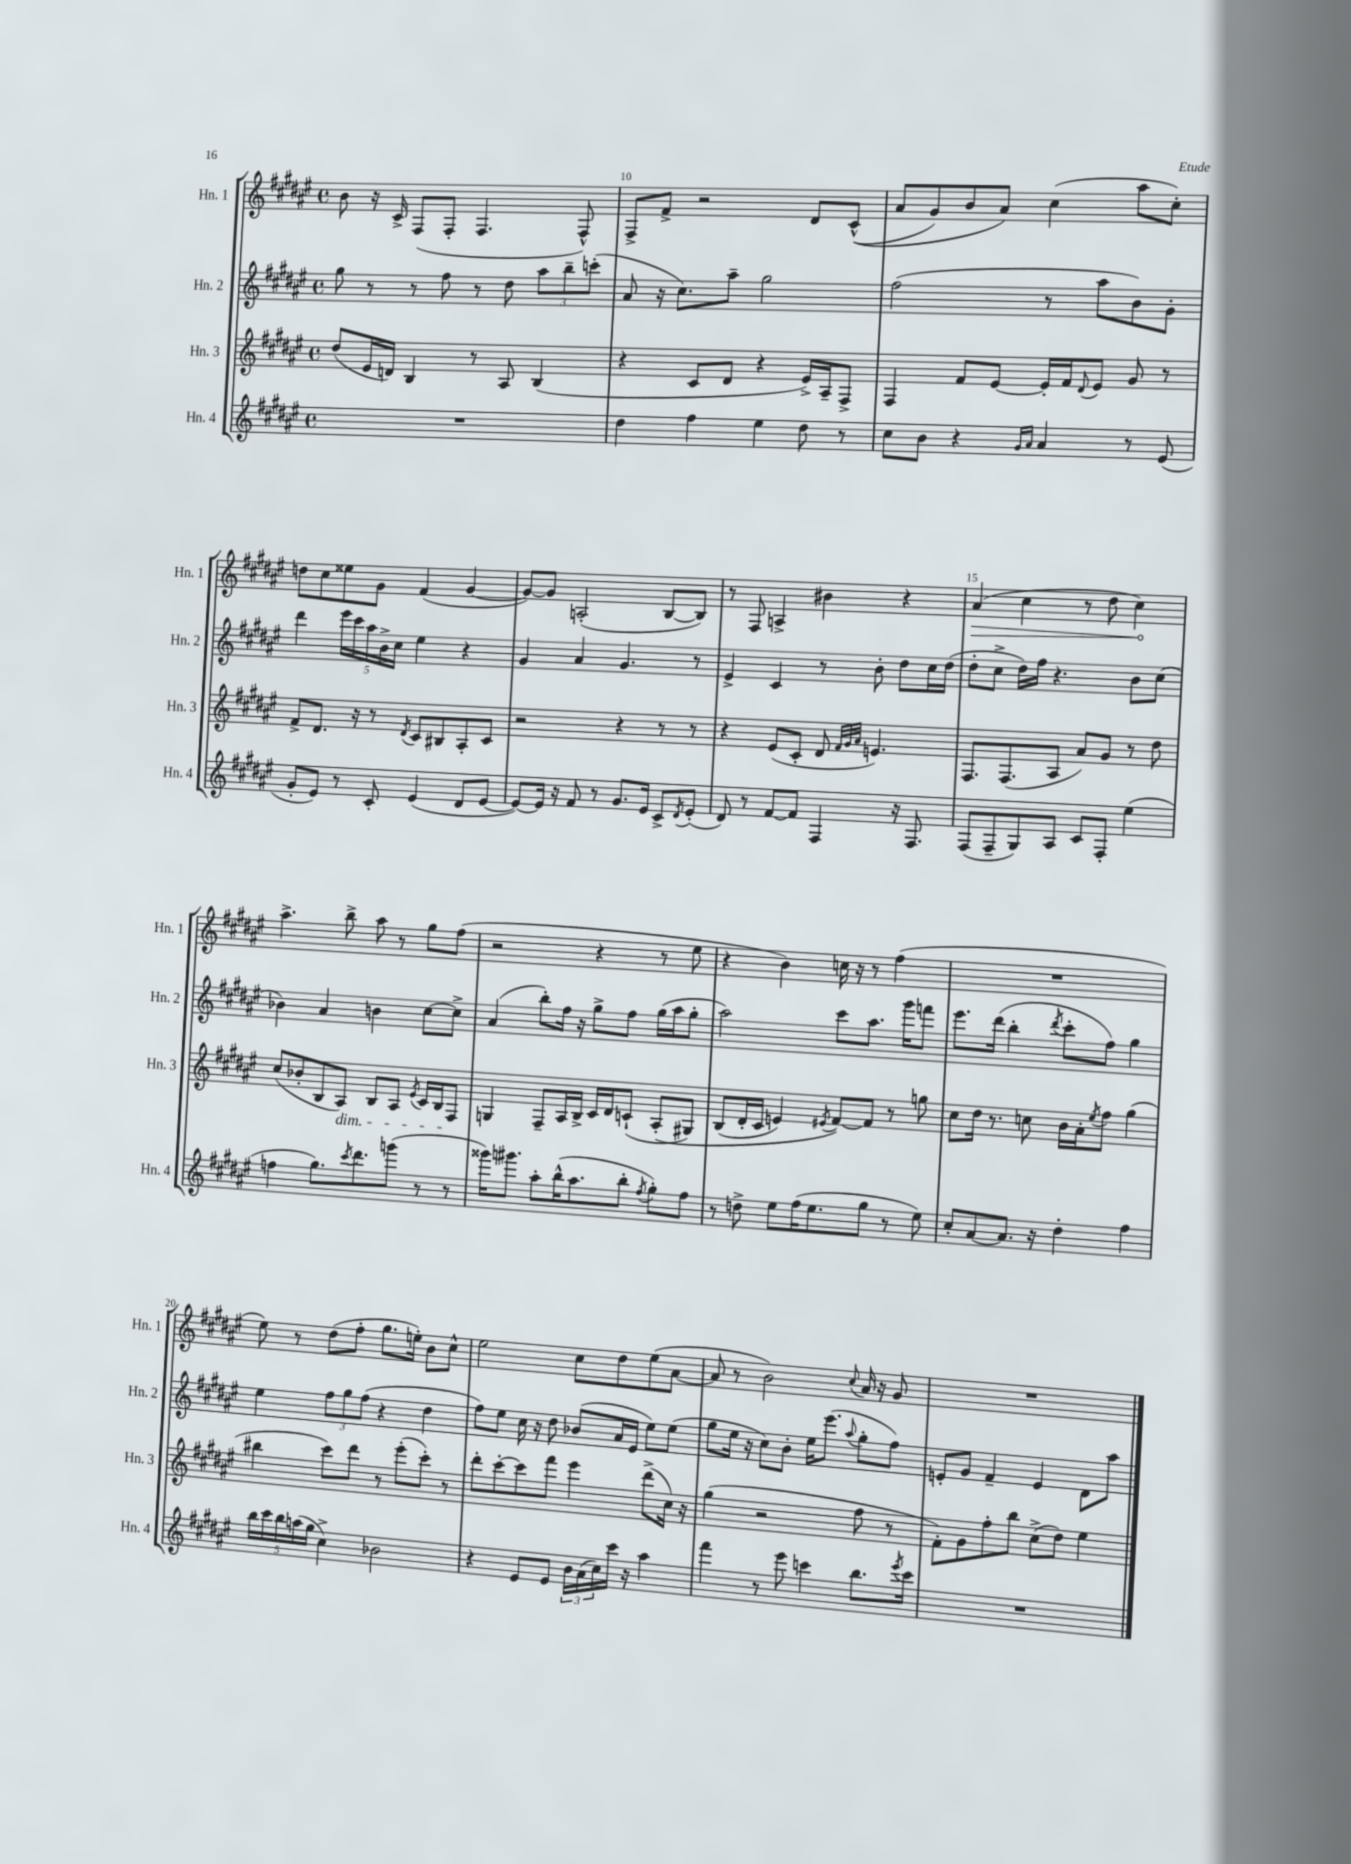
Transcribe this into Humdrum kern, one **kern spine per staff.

**kern	**kern	**kern	**kern
*staff4	*staff3	*staff2	*staff1
*clefG2	*clefG2	*clefG2	*clefG2
*k[f#c#g#d#a#e#]	*k[f#c#g#d#a#e#]	*k[f#c#g#d#a#e#]	*k[f#c#g#d#a#e#]
*M4/4	*M4/4	*M4/4	*M4/4
*met(c)	*met(c)	*met(c)	*met(c)
1r	(8dd#	8gg#	8b
.	16e#	8r	16r
.	16d)	.	16c#^
.	4B	8r	(8F#
.	.	8ff#	8F#'
.	8r	8r	4.F#
.	8A#	8dd#	.
.	(4B	12aa#	.
.	.	12bb~	.
.	.	.	8F#^^)
.	.	(12ccc'	.
=	=	=	=
4dd#	4r	8a#	8F#^
.	.	16r	8f#^
.	.	8.cc#)	.
4ff#	8c#	.	2r
.	8d#	8aa#~	.
4ee#	4r	2gg#	.
8dd#	16e#^)	.	8d#
.	16A#~	.	.
8r	8F#^	.	&((8c#^^
=	=	=	=
8cc#	4F#	(2ff#	8a#
8b	.	.	8g#)
4r	8f#	.	8b
.	[8e#	.	8a#&)
16qqg#	.	.	.
16qqa#	.	.	.
4a#	16e#']	8r	(4cc#
.	16f#	.	.
.	8qqd#	.	.
.	8e#	8aa#	.
8r	8g#	8b)	8aa#
(8e#	8r	8g#'	8cc#')
=	=	=	=
8g#'	8f#^	4ddd#	8dd
8e#)	8.d#	.	8cc#
8r	.	20eee#	8ee##
.	.	20ccc#	.
.	16r	.	.
.	.	20aa#	.
8c#'	8r	.	8g#
.	.	20b^	.
.	.	20cc#	.
.	8qd#	.	.
(4e#	8c#	4ee#	(4f#
.	8B#	.	.
8d#	8A#'	4r	[4g#
[8e#	8c#	.	.
=	=	=	=
8e#_)	2r	4g#	8g#_)
16e#]	.	.	8g#]
16r	.	.	.
8f#	.	4a#	(2A'
8r	.	.	.
8.g#	4r	4.g#	.
16e#	.	.	.
8c#^	8r	.	[8B
8qd#	.	.	.
(8e#'	8r	8r	8B])
=	=	=	=
8d#)	4r	4e#^	8r
8r	.	.	8F#
[8f#	(8e#	4c#	4A^
8f#]	8c#'	.	.
4F#	8d#	8r	4b#
.	32qqf#	.	.
.	32qqg#	.	.
.	32qqa#	.	.
.	4.e)	8b'	.
16r	.	8dd#	4r
8.F#	.	.	.
.	.	16cc#	.
.	.	(16dd#	.
=	=	=	=
(8F#	8.F#	8dd#'	(4a#
8F#~	.	8cc#^	.
.	(8.F#	.	.
8G#)	.	16dd#)	4cc#
.	.	16ff#	.
8A#	8A#	4.r	.
8c#	8a#)	.	8r
8F#'	8g#	.	8dd#
(4ee#	8r	8b	4cc#)
.	8dd#	(8cc#	.
=	=	=	=
4ff	(8cc#	4b-)	4.aa#^
.	8b-'	.	.
8.gg#)	8B	4a#	.
.	8A#)	.	8bb^
8qccc#	.	.	.
8.ddd#	.	.	.
.	8B	4b	8aa#
(8ggg	8A#	.	8r
.	8qe#	.	.
8r	16c#	[8cc#	8gg#
.	16B	.	.
8r	8F#	8cc#^]	(8ff#
=	=	=	=
16ggg##)	4G	(4a#	2r
8.ggg#	.	.	.
8aa#'	8F#~	8bb')	.
(16bb^^	16A#	16ff#	.
8.aa#	16B^	16r	.
.	16c#	8gg#^	4r
.	16d#	.	.
8bb'	(8c`	8ff#	.
8qff#	.	.	.
8gg#')	&(8A#'	(16gg#	8r
.	.	16aa#	.
8ff#	8G#)	8gg#'	8ee#
=	=	=	=
8r	(8B	2aa#)	4r
8dd^	16d#'	.	.
.	16c#	.	.
8ee#	4e)	.	4b)
(16ff#	.	.	.
8.ee#	.	.	.
.	8qe#	.	.
.	[8f#&)	8ccc#	16cc
.	.	.	16r
8gg#	8f#]	8.aa#	8r
8r	8r	.	(4ff#
.	.	16ggg#	.
8ee#)	8gg	8fff	.
=	=	=	=
8cc#'	8cc#	8.eee#	1r
[8a#	16dd#	.	.
.	8.r	(16ddd#	.
8.a#]	.	4bb'	.
.	8cc	.	.
16r	.	.	.
.	.	8qddd#	.
4dd#'	16b	8ccc#'	.
.	16a#'	.	.
.	8qee#	.	.
.	8ff#	8ff#)	.
4ff#	(4gg#	4gg#	.
=	=	=	=
20bb	4bb#	4ee#	8ee#)
20ccc#	.	.	.
20bb	.	.	.
.	.	.	8r
(20aa	.	.	.
20gg#	.	.	.
4cc#^)	8ccc#)	12ff#	(8dd#
.	.	12gg#	.
.	8ddd#	.	8ff#'
.	.	(12ff#	.
2b-	8r	4r	8.gg#
.	(8eee#'	.	.
.	.	.	16ee')
.	8ccc#')	4dd#	8b
.	8r	.	8cc#^^
=	=	=	=
4r	8ddd#'	8ff#)	2ee#
.	[8ccc#'	8ee#	.
8e#	8ccc#]	16cc#	.
.	.	16r	.
8e#	8fff#	8dd#	.
24b	4eee#	(8b-	8cc#
(24a#	.	.	.
24cc#)	.	.	.
16ccc#	.	16a#	8dd#
16r	.	16e#	.
4aa#	(8ddd#^	8ee#)	(8ee#
.	16cc#)	(8ee#	[8a#
.	16r	.	.
=	=	=	=
4fff#	(4gg#	8gg#	8a#]
.	.	16ee#	8r
.	.	16r	.
8r	2r	8cc#)	2b)
8eee#	.	8b'	.
4ccc	.	16ee#	.
.	.	(8.eee#	.
.	.	8qqaa#	8qqcc#
8.bb	8ff#	8gg#'	16a#
.	.	.	16r
.	8r	8ff#)	8g#
8qeee#	.	.	.
16ccc	.	.	.
=	=	=	=
1r	8f#')	8e'	1r
.	8g#	8g#	.
.	8ff#'	4f#~	.
.	8bb	.	.
.	(8cc#^	4e	.
.	8dd#)	.	.
.	4ee#	8d#	.
.	.	8aa#	.
==	==	==	==
*-	*-	*-	*-
